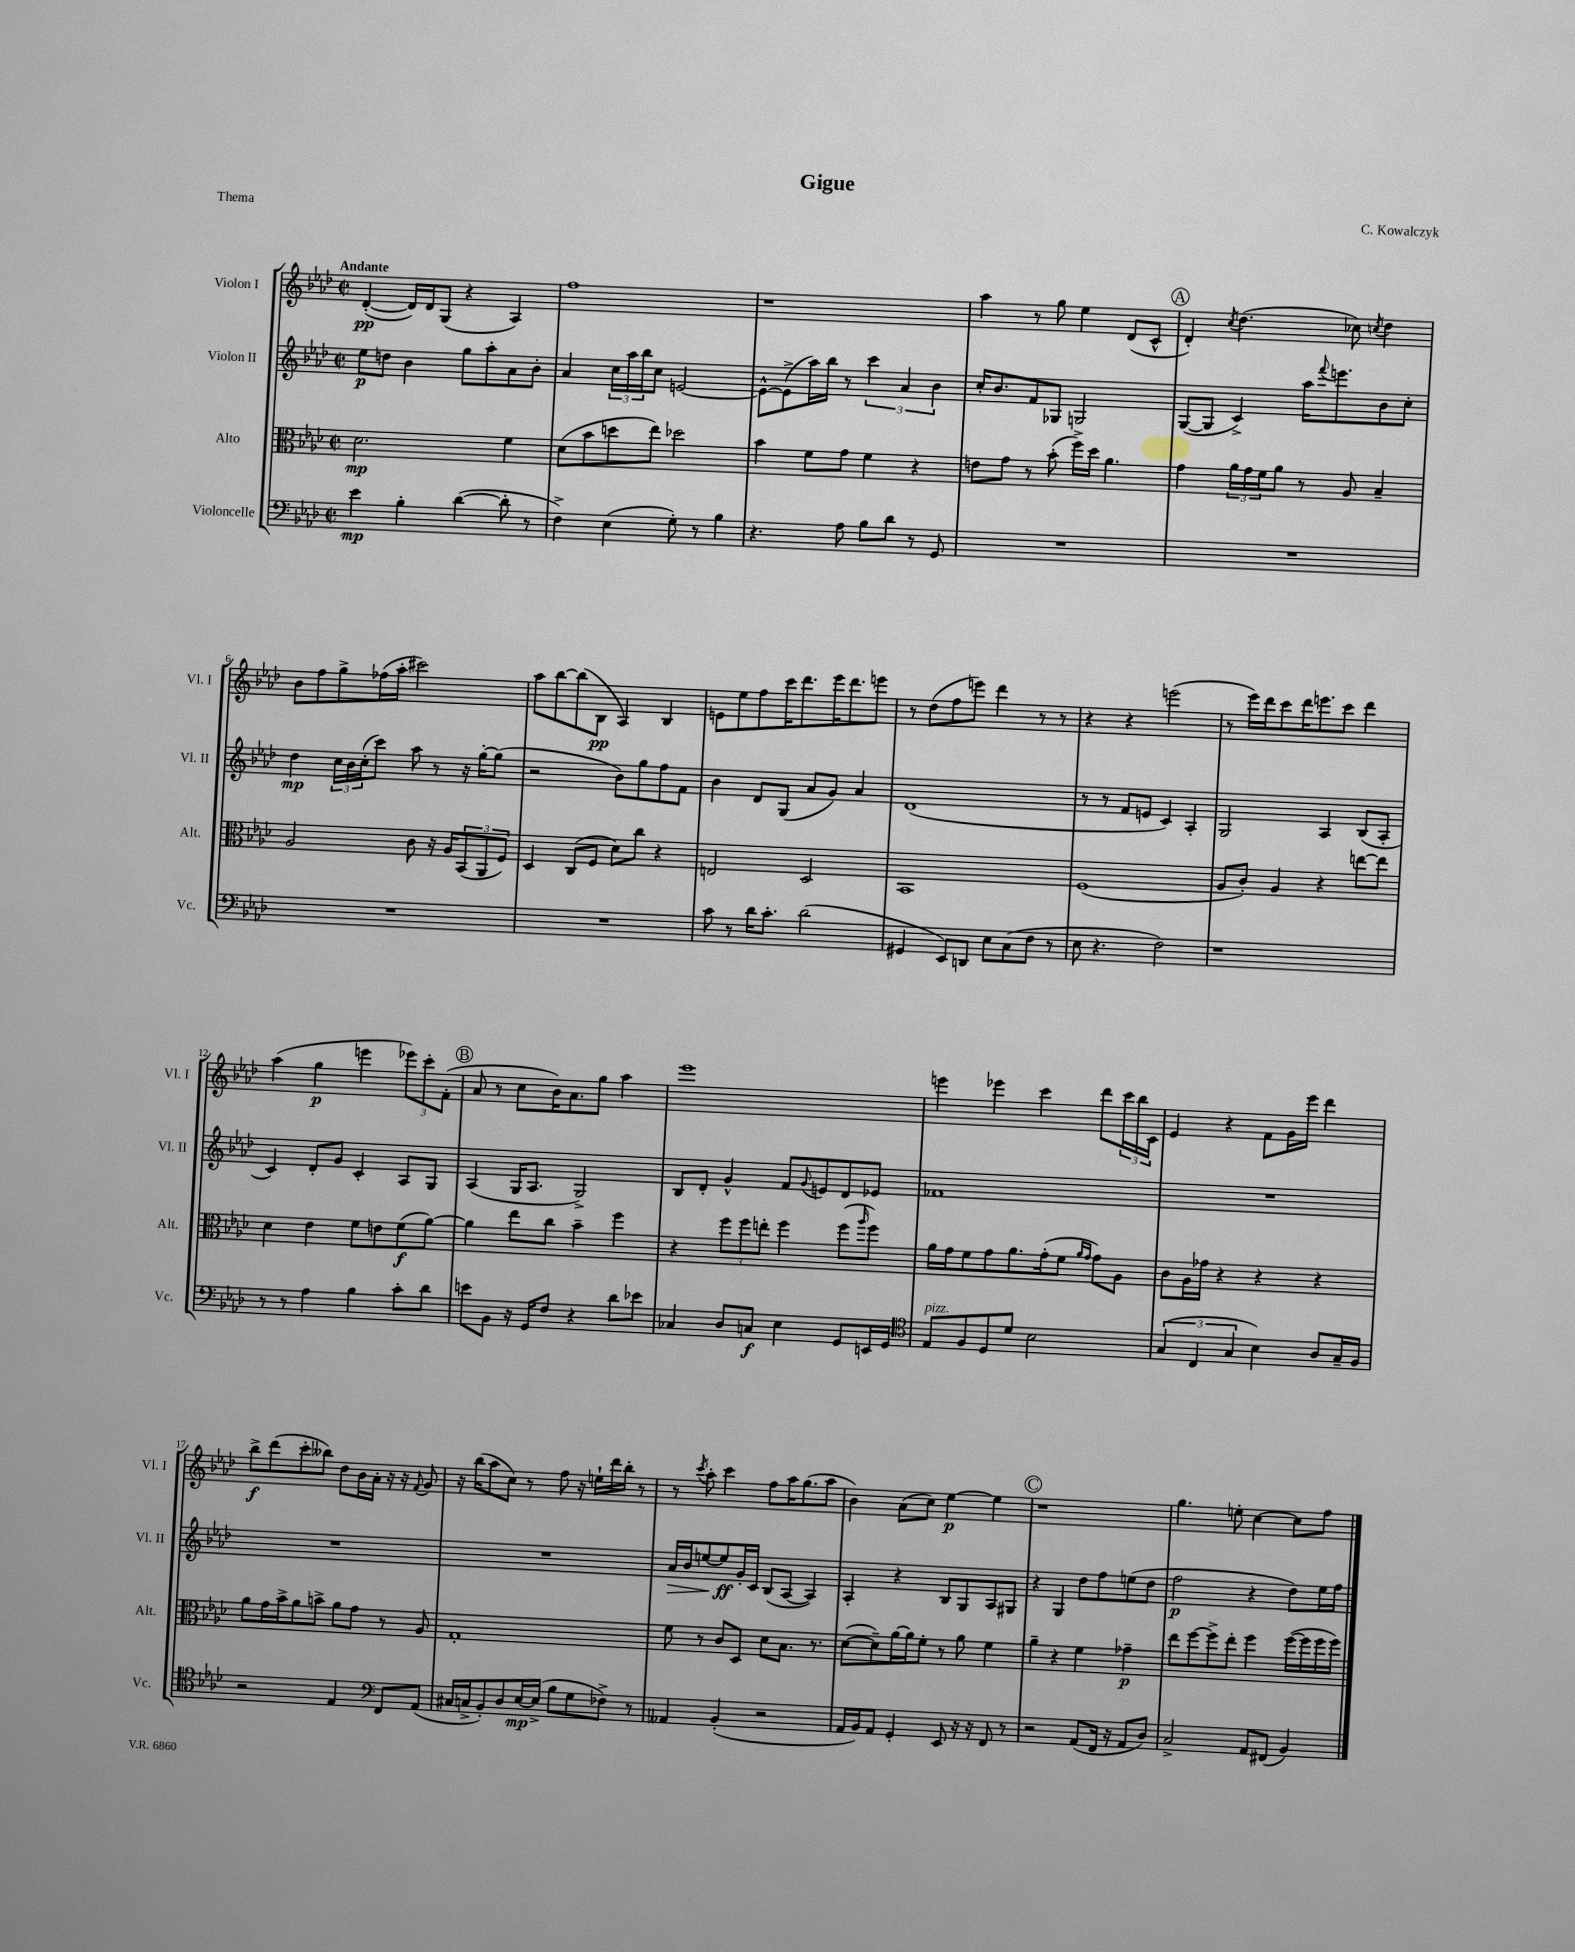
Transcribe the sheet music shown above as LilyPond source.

\header { title = "Gigue" composer = "C. Kowalczyk" piece = "Thema" }
<<
\new StaffGroup <<
\new Staff = "s0" \with { instrumentName = "Violon I" shortInstrumentName = "Vl. I" } {
    \clef treble \key aes \major \defaultTimeSignature \time 2/2 \tempo "Andante"
    des'4~-.\pp( des'16) des'16 g8( r4 aes4) |
    f''1 |
    r1 |
    aes''4 r8 g''8 ees''4 des'8( c'8-^ |
    \mark \markup { \circle "A" } des'4-.) \acciaccatura { c''8 } des''4.( ces''8) \acciaccatura { c''8 } des''4 |
    bes'8 f''8 g''8-> fes''16( aes''16-. cis'''2) |
    aes''8 bes''8~ bes''8( bes8\pp aes4) bes4 |
    e'8 ees''8 f''8 c'''16 des'''8. ees'''16 des'''8. e'''8 |
    r8 des''8( f''8 e'''8) des'''4 r8 r8 |
    r4 r4 e'''2( |
    r8 ees'''16) des'''16 c'''8 des'''16 e'''8. c'''8 des'''4 |
    aes''4( g''4\p e'''4 \tuplet 3/2 { ees'''8) c'''8-. f'8-.( } |
    \mark \markup { \circle "B" } aes'8 r8 c''8 bes'16) aes'8. g''8 aes''4 |
    ees'''1 |
    e'''4 ees'''4 c'''4 des'''8 \tuplet 3/2 { c'''16 bes''16 c'16 } |
    ees'4 r4 f'8 g'16 ees'''16 des'''4 |
    bes''8->\f des'''8( c'''8-. beses''8) des''8 bes'16 aes'16-. r16 r16 \appoggiatura { f'8 } g'8 |
    r16 bes''16( aes''8 c''8) r8 f''8 r16 e''16-! des'''16 bes''16-. r8 |
    r8 \acciaccatura { c'''8 } aes''8-. c'''4 f''8 aes''16 g''8.( aes''8 |
    bes'4) aes'8( c''8) ees''4~\p ees''4 |
    \mark \markup { \circle "C" } r1 |
    g''4. e''8-. c''4~ c''8 f''8 \bar "|." |
}
\new Staff = "s1" \with { instrumentName = "Violon II" shortInstrumentName = "Vl. II" } {
    \clef treble \key aes \major \defaultTimeSignature \time 2/2
    ees''8\p d''8 bes'4 g''8 aes''8-. aes'8 bes'8-. |
    aes'4 \tuplet 3/2 { c''16 aes''16 bes''16 } c''8 e'2~ |
    e'8~-^ e'8->( aes''16) bes''16 r8 \tuplet 3/2 { c'''4 aes'4 bes'4 } |
    c''16-. bes'8. f'8 ges8 g2 |
    \mark \markup { \circle "A" } g8~( g8 c'4->) aes''16 \appoggiatura { f'''8 } e'''8. bes'8 c''8-. |
    des''4\mp \tuplet 3/2 { c''16 bes'16 c''16-.( } c'''8) aes''8 r8 r16 g''16~-. g''8( |
    r2 bes'8) g''8 f''8 f'8 |
    bes'4 des'8 g8( aes'8 g'8) aes'4 |
    des'1( |
    r8 r8 f'8 e'8 c'4) aes4-. |
    g2 aes4 bes8( aes8-. |
    c'4) des'8-. g'8 c'4-. aes8 g8 |
    \mark \markup { \circle "B" } aes4( g16 aes8. g2->) |
    bes8 des'8-. g'4-^ f'8 \appoggiatura { g'8 } e'8 des'8 ees'8 |
    fes'1 |
    R1 |
    R1 |
    R1 |
    aes'16\> bes'16 e''8~ e''8\ff\! g'16-. c'16 bes8( aes8~ aes4) |
    aes4-. r4 bes8 g8 aes8 gis8 |
    \mark \markup { \circle "C" } r4 g4 des''8 f''8 e''8( des''8 |
    f''2\p r4 des''8) ees''16 f''16 \bar "|." |
}
\new Staff = "s2" \with { instrumentName = "Alto" shortInstrumentName = "Alt." } {
    \clef alto \key aes \major \defaultTimeSignature \time 2/2
    des'2.\mp f'4 |
    des'8( bes'8 d''8 ees''8) des''2 |
    bes'4 f'8 g'8 f'4 r4 |
    e'8 g'8 r8 bes'8-.( f''16->) des''16 aes'4. |
    \mark \markup { \circle "A" } g'4 \tuplet 3/2 { aes'16 g'16 f'16 } aes'8 r8 aes8 bes4-- |
    aes2 c'8 r16 aes16 \tuplet 3/2 { bes,8( aes,8 f8) } |
    des4 c8( f8 des'8) c''8 r4 |
    e2 des2 |
    bes,1 |
    f1( |
    aes8 c'8-.) aes4 r4 e''8~ e''8 |
    des'4 ees'4 f'8 e'8 f'8\f( aes'8~) |
    \mark \markup { \circle "B" } aes'4 ees''8 c''8 bes'4-- f''4 |
    r4 \tuplet 3/2 { f''8 f''8 e''8-. } f''4 f''8( \grace { aes''16 } f''8) |
    aes'16 g'16 f'8 g'8 aes'8. g'16-.( f'8 \grace { aes'16 g'16 } g'8) aes8 |
    c'8 aes16 ges'16 r4 r4 r4 |
    aes'8 g'16 bes'16-> aes'8 b'8-> aes'8 g'8 r8 aes8 |
    g1-. |
    f'8 r8 c'8 des8 des'8 bes8. r8. |
    des'8~( des'8--) aes'16~ aes'16 f'8-. r8 aes'8 f'4 |
    \mark \markup { \circle "C" } aes'4-- r4 f'4 ges'4--\p |
    ees''8 f''8~ f''8-> ees''8-. f''4 f''16~( f''16 f''16 f''16) \bar "|." |
}
\new Staff = "s3" \with { instrumentName = "Violoncelle" shortInstrumentName = "Vc." } {
    \clef bass \key aes \major \defaultTimeSignature \time 2/2
    ees'4\mp bes4-. des'4~( des'8-. r8 |
    f4->) ees4( g8-.) r8 bes4 |
    r4. aes8 bes8 des'8 r8 g,8 |
    R1 |
    \mark \markup { \circle "A" } R1 |
    R1 |
    R1 |
    c'8 r8 des'16 c'8.-. des'2( |
    gis,4 ees,8) d,8 ees8 c8( f8 r8 |
    ees8 r4. f2) |
    r1 |
    r8 r8 aes4 bes4 c'8-. des'8 |
    \mark \markup { \circle "B" } e'8 bes,8 r16 g,16 f8 r4 des'8 ees'8 |
    ces4 des8 c8\f ees4 g,8 e,16 g,16 |
    \clef tenor ees8^\markup { \italic "pizz." } f8 des8 des'8 bes2 |
    \tuplet 3/2 { g4( c4 g4 } bes4) aes8 g16-- f16 |
    r2 ees4 \clef bass f,8 aes,8( |
    cis16 c16-> bes,8-.) des8 ees16~\mp ees16->( bes8 g8 fes8->) r8 |
    aeses,4 bes,4-.( r2 |
    aes,16 bes,16) aes,8 g,4-. ees,8 r16 r16 f,8 r8 |
    \mark \markup { \circle "C" } r2 aes,8( f,16 r16 aes,8 des8) |
    c2-> aes,8 fis,8( bes,4) \bar "|." |
}
>>
>>
